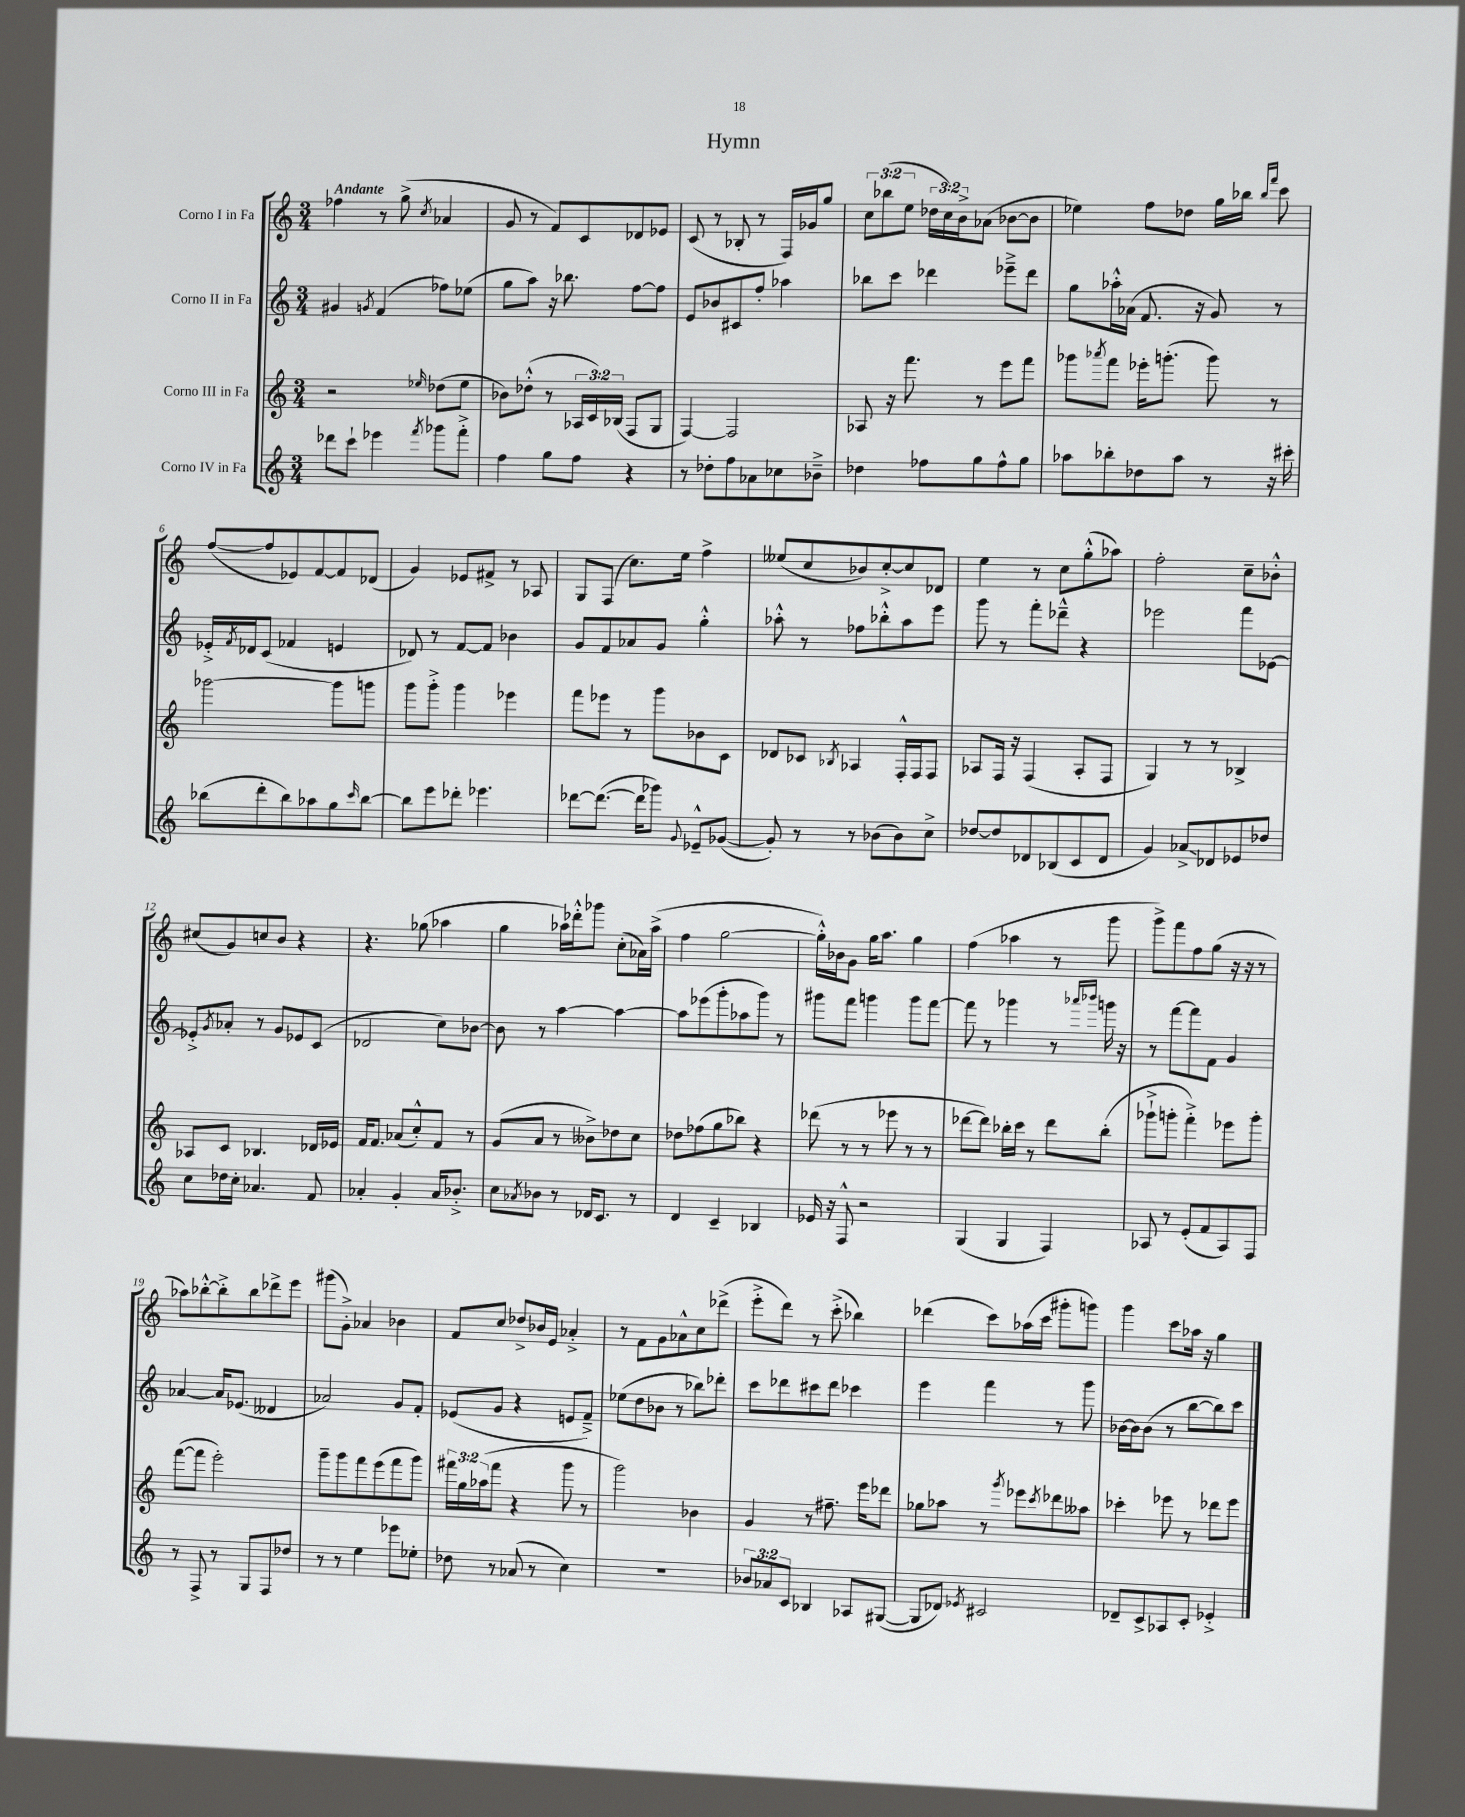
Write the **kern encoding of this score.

**kern	**kern	**kern	**kern
*staff4	*staff3	*staff2	*staff1
*clefG2	*clefG2	*clefG2	*clefG2
*k[]	*k[]	*k[]	*k[]
*M3/4	*M3/4	*M3/4	*M3/4
8ddd-\L	2r	4g#/	4ff-\
8ccc`\J	.	.	.
.	.	8qg/	.
4eee-\	.	(4f/	8r
.	.	.	(8gg^\
8qfff/	16qqee-/	.	8qcc/
8ggg-\L	(8dd-\L	8ff-\L)	4a-/
8fff'^\J	8ee-\J	(8ee-\J	.
=	=	=	=
4ff\	8b-\L)	8gg\L	8g/
.	(8dd-'^^\J	8aa\J)	8r
8gg\L	8r	16r	8f/L)
.	.	8.bb-\	.
8ff\J	24A-/LL	.	8c/
.	24c/)	.	.
.	(24B-/JJ	.	.
4r	8F/L	[8ff\L	8d-/
.	8G/J	8ff\]J	8e-/J
=	=	=	=
8r	[4F/)	8e/L	(8c/
8dd-'\L	.	8b-/	8r
8ff\	2F/]	8c#/	8B-'/
8a-\	.	8ff'/J	8r
8cc-\	.	4aa-\	16F/LL)
.	.	.	16g-/J
8b-~^\J	.	.	8gg/J
=	=	=	=
4dd-\	8A-/	8bb-\L	12cc\L
.	.	.	(12bb-\
.	16r	8ccc\J	.
.	.	.	12ee\J
.	8.fff\	.	.
8ff-\L	.	4ddd-\	24dd-\LL
.	.	.	24cc\)
.	.	.	24b^\J
8gg\	8r	.	(8a-\J
8ff-^^\	8eee\L	8eee-~^\L	[8b-\L
8gg\J	8fff\J	8ddd-\J	8b-\]J
=	=	=	=
8aa-\L	8ggg-\L	8gg\L	4ee-\)
.	8qaaa-/	.	.
8bb-'\	8fff\J	16aa-'^^\L	.
.	.	(16a-\JJ	.
8dd-\	16eee-'\LK	8.f/	8ff\L
.	(8.ggg'\J	.	.
8aa-\J	.	.	8dd-\J
.	.	16r	.
8r	8ggg\)	8g/)	16gg\LL
.	.	.	16bb-\JJ
.	.	.	16qqbb-/LL
.	.	.	16qqfff/JJ
16r	8r	8r	8ccc\
16ccc#'\	.	.	.
=	=	=	=
(8bb-\L	[2ggg-\	16e-'^/LL	([8ff/L
.	.	8qf/	.
.	.	16d-/J	.
8ddd'\	.	(8c/J	8ff/]
8bb-\)	.	4f-/	8e-/)
8aa-\	.	.	[8f/
8gg\	8ggg-\]L	4e/	8f/]
16qqccc/	.	.	.
[8bb-\J	8ggg\J	.	(8d-/J
=	=	=	=
8bb-\]L	8ggg\L	8d-/)	4g/)
8eee\	8ggg'^\J	8r	.
8ddd-'\J	4ggg\	[8f/L	8e-/L
4.eee-\	.	8f/]J	8f#^/J
.	4eee-\	4b-\	8r
.	.	.	8A-/
=	=	=	=
[8ddd-\L	8fff\L	8g/L	8G/L
(8.ddd-\_J	8eee-\J	8f/	(8F/J
.	8r	8a-/	8.cc\L)
16ddd-\]LK	.	.	.
8ggg-\J)	8ggg\L	8g/J	.
.	.	.	16ee\Jk
8qqg/	.	.	.
8e-~^^/L	8b-\	4gg'^^\	4ff^\
([8g-/J	8c\J	.	.
=	=	=	=
8g-'/])	8d-/L	8aa-'^^\	(8ee--/L
8r	8c-/J	8r	8cc/
.	8qB-/	.	.
8r	4A-/	8ff-\L	8b-/)
(8b-\L	.	8bb-'^^\	[8cc'^/
8b-\)	16F'^^/LL	8aa-\	8cc/]
.	16F/J	.	.
8cc^\J	8F/J	8eee\J	8d-/J
=	=	=	=
[8dd-/L	8A-/L	8ggg\	4ee\
8dd-/]	16F/Jk	8r	.
.	16r	.	.
8d-/	(4F/	8fff'\L	8r
(8B-/	.	8ddd-~^^\J	8cc\L
8c/	8A-'/L	4r	(8gg'^^\
8d-/J	8F/J	.	8aa-\J)
=	=	=	=
4g/)	4G/)	2eee-\	2ff'\
8a-^/L	8r	.	.
8d-/	8r	.	.
8e-/	4B-^/	8fff\L	8cc~\L
8dd-/J	.	[8e-\J	8b-'^^\J
=	=	=	=
8cc\L	8A-/L	8e-'^/]L	(8cc#/L
.	.	8qg/	.
16dd-\L	8c/J	8a-'/J	8g/)
16cc'\JJ	.	.	.
4.a-/	4.B-/	8r	8cc/
.	.	8g/L	8b/J
.	.	8e-/	4r
8f/	16d-/LL	(8c/J	.
.	16e-/JJ	.	.
=	=	=	=
4a-'/	16f/LK	2d-/	4.r
.	8.f/J	.	.
4g'/	(8a-/L	.	.
.	8cc'^^/)	.	(8gg-\
16a-/LK	8f/J	8cc\L)	4aa-\
8.b-'^/J	.	.	.
.	8r	[8b-\J	.
=	=	=	=
8cc\L	(8g/L	8b-\]	4gg\
8qa-/	.	.	.
8b-\J	8a/J	8r	.
8r	8r	[4aa\	16aa-\LL)
.	.	.	16ddd-'^^\J
16d-/LK	8b--^\L)	.	8ggg-\J
8.c/J	.	.	.
.	8dd-\	4aa\_	(8cc'\L
8r	8cc\J	.	16a-\L)
.	.	.	(16aa-^\JJ
=	=	=	=
4d/	8dd-\L	8aa\]L	4ff\
.	(8ff-\	(8eee-\	.
4c~/	8gg\	8ggg'\	[2gg\
.	8bb-\J)	8aa-\	.
4B-/	4r	8ggg\J)	.
.	.	8r	.
=	=	=	=
16e-/	(8ddd-\	8ggg#\L	16gg'^^\]LL)
16r	.	.	16b-\J
8F^^/	8r	8fff\J	8g\J
2r	8r	4ggg\	16gg\LK
.	.	.	8.aa\J
.	8eee-\	.	.
.	8r	8ggg\L	4gg\
.	8r	[8fff\J	.
=	=	=	=
(4G/	[8ddd-\L	8fff\]	(4ff\
.	8ddd-\]J)	8r	.
4G/	16bb-'\LL	4ggg-\	4aa-\
.	16ccc\JJ	.	.
.	8r	.	.
4F/)	8ddd-\L	8r	8r
.	.	16qqaaa-/LL	.
.	.	16qqbbb-/JJ	.
.	(8bb-'\J	16ggg\	8ggg\
.	.	16r	.
=	=	=	=
8A-/	8ggg-`^\L	8r	8ggg^\L)
8r	8ggg'\J	[8fff\L	8fff\
(8e'/L	4fff'^\)	8fff\]	8ff\
8f/	.	8f\J	(8gg\J
8A-/)	8eee-\L	4g/	16r
.	.	.	16r
8F/J	8ggg'\J	.	8r
=	=	=	=
8r	([8fff\L	[4a-/	8aa-\L)
8F^/	8fff\]J	.	[8bb-'^^\
8r	2eee'\)	16a-/]LK	8bb-'^\]
.	.	(8.e-/J	.
8G/L	.	.	8bb-\
8F/	.	4d--/	8ddd-^\
8dd-/J	.	.	8eee\J
=	=	=	=
8r	8ggg~\L	2a-/)	(8ggg#\L
8r	8ggg\	.	8g'^\J)
4ee\	8fff\	.	4a-/
.	(8eee\	.	.
8eee-\L	8fff\	8g/L	4b-\
8ee-'\J	8ggg\J)	8f'/J	.
=	=	=	=
8dd-\	24fff#\LL	(8e-/L	8f/L
.	24gg\	.	.
.	(24aa-\J	.	.
8r	8fff#\J	8g/J	8cc/J
(8a-/	4r	4r	8dd-^/L
8r	.	.	16b-/L
.	.	.	16e/JJ
4cc\)	8ggg\	8e/L	4a-'^/
.	8r	8f~^/J)	.
=	=	=	=
2.r	2ggg\)	(8ee-\L	8r
.	.	8dd\	8f\L
.	.	8b-\J	8g\
.	.	8r	8a-^^\
.	4b-\	8bb-\L)	8cc\
.	.	8ddd-'\J	(8ddd-^\J
=	=	=	=
12b-/L	4g/	8ccc\L	8eee'^\L
12a-/	.	.	.
.	.	8ddd-\	8ddd\J)
12c/J	.	.	.
4B-/	8r	8ccc#\	8r
.	8.ff#~\	8ddd-\J	(8ccc'^\
8A-/L	.	4ccc-\	4bb-\)
.	16eee\LK	.	.
([8G#/J	8ddd-\J	.	.
=	=	=	=
8G#/]L	8gg-\L	4eee\	(4ddd-\
8d-/J)	8aa-\J	.	.
8qe-/	.	.	.
2c#/	8r	4fff\	8ccc\L)
.	8qggg/	.	.
.	8eee-\L	.	(16aa-\L
.	.	.	16ccc\JJ
.	8qccc/	.	.
.	8ddd-\	8r	8ggg#'\L
.	8aa--\J	8ggg\	8ggg\J)
=	=	=	=
8d-~/L	4ccc-'\	[16b-\LL	4ggg\
.	.	16b-\]J	.
8c^/	.	(8b-\J	.
8A-/	8eee-\	8r	8ccc\L
8c'/J	8r	[8bb\L	16aa-\Jk
.	.	.	16r
4e-'^/	8ddd-\L	8bb\])	4gg\
.	8eee-\J	8ccc\J	.
==	==	==	==
*-	*-	*-	*-
